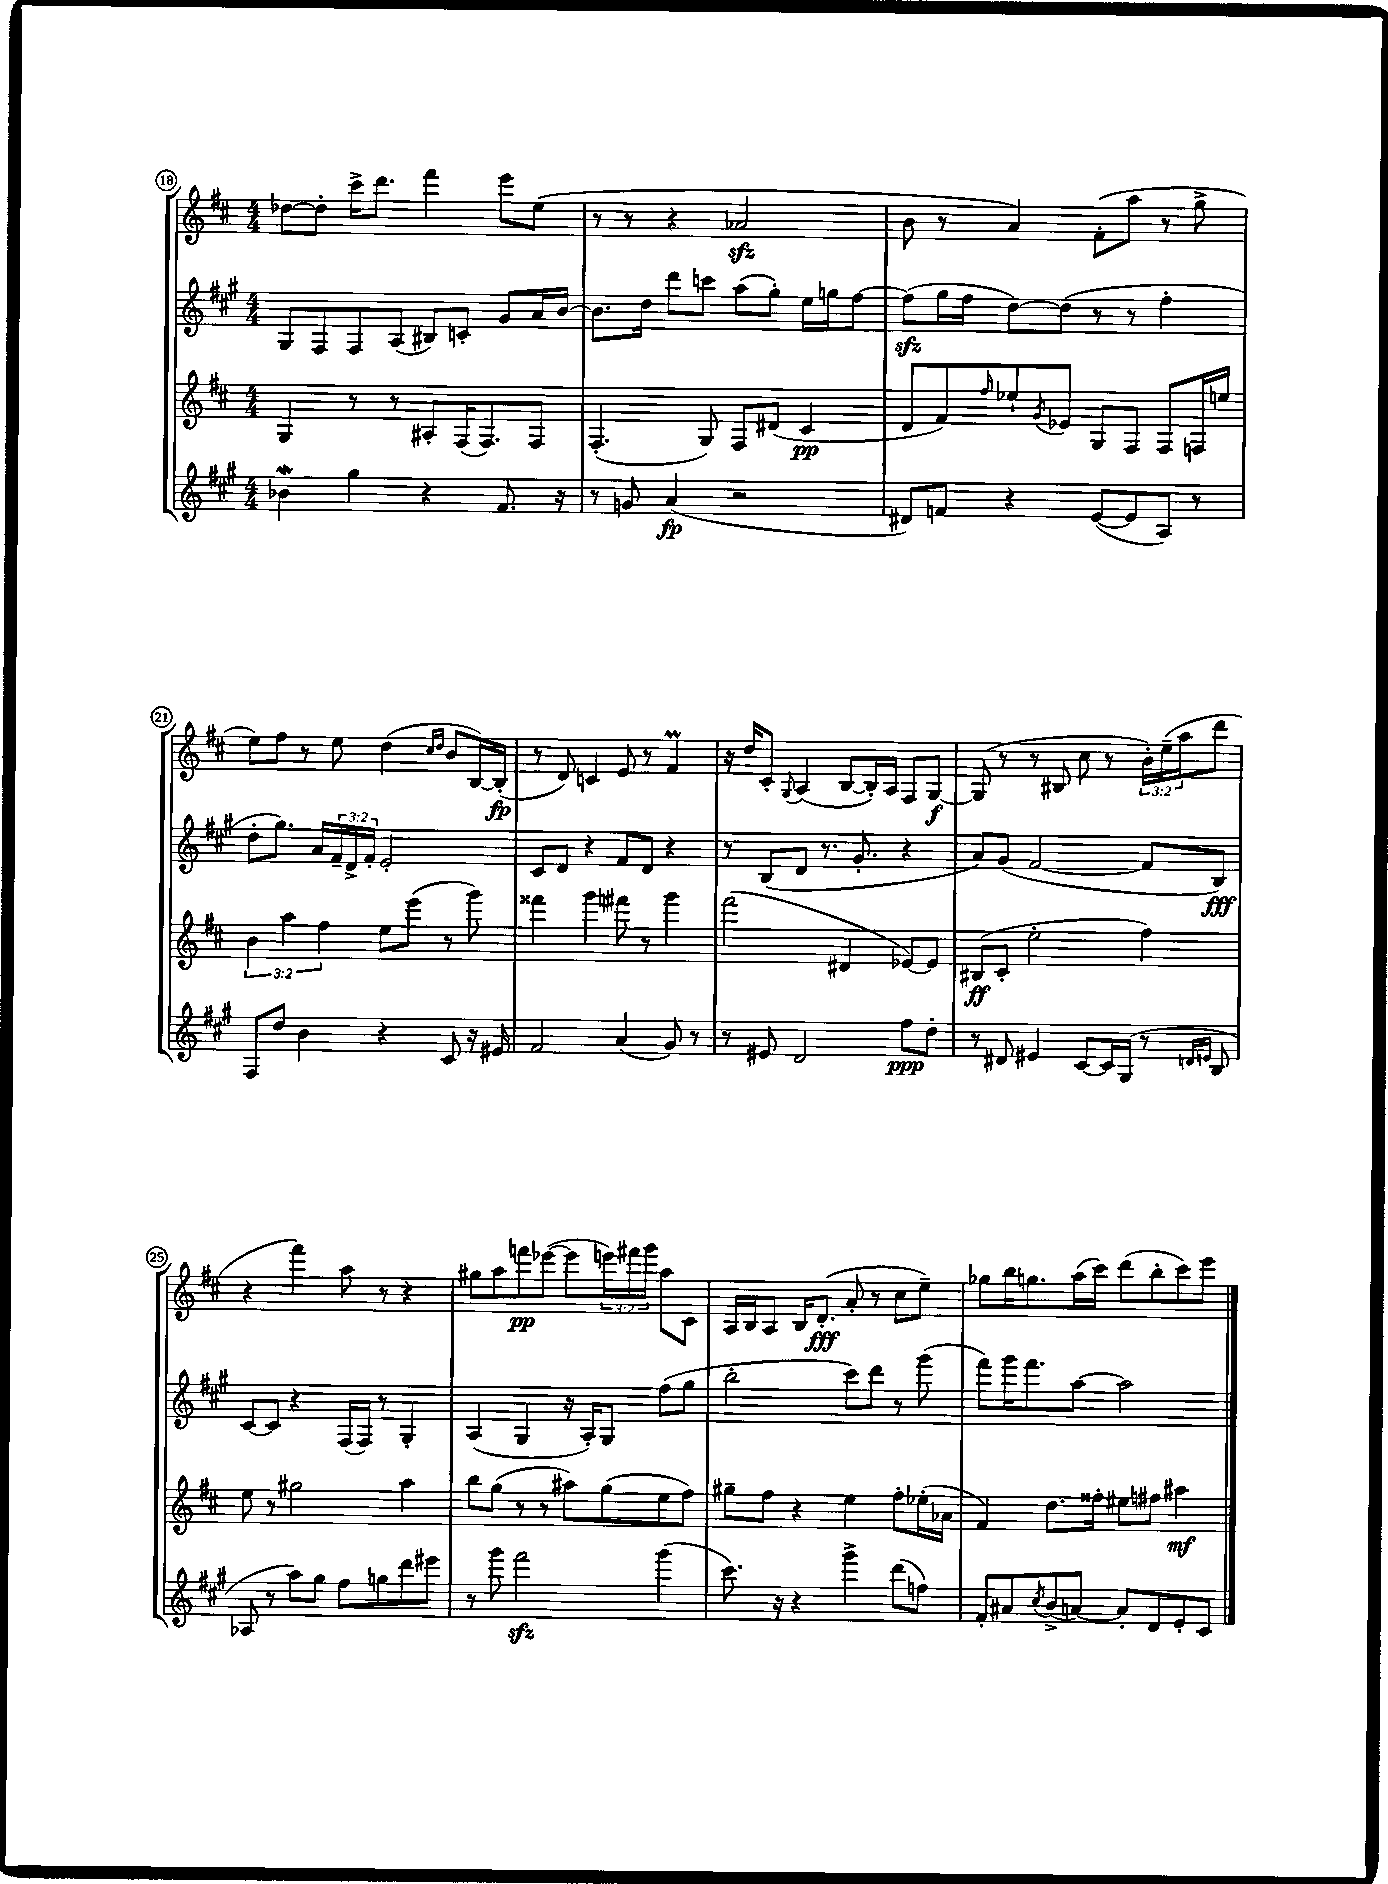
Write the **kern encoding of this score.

**kern	**dynam	**kern	**dynam	**kern	**dynam	**kern	**dynam
*part4	*part4	*part3	*part3	*part2	*part2	*part1	*part1
*staff4	*staff4	*staff3	*staff3	*staff2	*staff2	*staff1	*staff1
*clefG2	*	*clefG2	*	*clefG2	*	*clefG2	*
*k[f#c#g#]	*	*k[f#c#]	*	*k[f#c#g#]	*	*k[f#c#]	*
*M4/4	*	*M4/4	*	*M4/4	*	*M4/4	*
=18	=18	=18	=18	=18	=18	=18	=18
4b-Xw\	.	4G/	.	8G#/L	.	[8dd-X\L	.
.	.	.	.	8F#/	.	8dd-'\J]	.
4gg#\	.	8r	.	8F#/	.	16ccc#^\KL	.
.	.	.	.	.	.	8.ddd\J	.
.	.	8r	.	(8A/J	.	.	.
4r	.	8A#X'/L	.	8B#X/L)	.	4fff#\	.
.	.	(16F#/K	.	8cn'/J	.	.	.
.	.	8.F#/)	.	.	.	.	.
8.f#/	.	.	.	8g#/L	.	8eee\L	.
.	.	8F#/J	.	16a/L	.	(8ee\J	.
16r	.	.	.	[16b/JJ	.	.	.
=19	=19	=19	=19	=19	=19	=19	=19
8r	.	(4.F#'/	.	8.b\L]	.	8r	.
8gn/	.	.	.	.	.	8r	.
.	.	.	.	16dd\Jk	.	.	.
(4a/	fp	.	.	8ddd\L	.	4r	.
.	.	8G/)	.	8cccn\J	.	.	.
2r	.	8F#/L	.	(8aa\L	.	2a-Xzz/	.
.	.	(8d#X/J	.	8gg#'\J)	.	.	.
.	.	4c#/	pp	16ee\LL	.	.	.
.	.	.	.	16ggn\J	.	.	.
.	.	.	.	[8ff#\J	.	.	.
=20	=20	=20	=20	=20	=20	=20	=20
8d#X/L)	.	8d/L	.	(8ff#zz\L]	.	8b\	.
8fn/J	.	8f#/)	.	16gg#\L	.	8r	.
.	.	.	.	16ff#\JJ	.	.	.
.	.	16qqff#/	.	.	.	.	.
4r	.	8ee-X`/	.	[8dd\L)	.	4a/)	.
.	.	8qg/	.	.	.	.	.
.	.	8e-X/J	.	(8dd\J]	.	.	.
([8e/L	.	8G/L	.	8r	.	(8f#'\L	.
8e/]	.	8F#/J	.	8r	.	8aa\J	.
8A/J)	.	8F#/L	.	4ff#'\	.	8r	.
8r	.	16Fn/L	.	.	.	8gg^\	.
.	.	16een/JJ	.	.	.	.	.
!!LO:LB:g=z
=21	=21	=21	=21	=21	=21	=21	=21
8F#/L	.	6b\	.	8dd'\L	.	8ee\L)	.
8dd/J	.	.	.	8.gg#\J)	.	8ff#\J	.
.	.	6aa\	.	.	.	.	.
4b\	.	.	.	.	.	8r	.
.	.	.	.	16a/LL	.	.	.
.	.	6ff#\	.	.	.	.	.
.	.	.	.	24f#~/	.	8ee\	.
.	.	.	.	24d^/	.	.	.
.	.	.	.	24f#'/JJ	.	.	.
4r	.	8ee\L	.	2e'/	.	(4dd\	.
.	.	(8eee\J	.	.	.	.	.
.	.	.	.	.	.	16qqcc#/LL	.
.	.	.	.	.	.	16qqdd/JJ	.
8c#/	.	8r	.	.	.	8b/L	.
16r	.	8ggg\)	.	.	.	[16B/L)	.
16e#X/	.	.	.	.	.	(16B'/JJ]	fp
=22	=22	=22	=22	=22	=22	=22	=22
2f#/	.	4fff##X\	.	8c#/L	.	8r	.
.	.	.	.	8d/J	.	8d/)	.
.	.	4ggg\	.	4r	.	4cn/	.
(4a/	.	8fff#X\	.	8f#/L	.	8e/	.
.	.	8r	.	8d/J	.	8r	.
8g#/)	.	4ggg\	.	4r	.	4f#m/	.
8r	.	.	.	.	.	.	.
=23	=23	=23	=23	=23	=23	=23	=23
8r	.	(2fff#\	.	8r	.	16r	.
.	.	.	.	.	.	16dd/KL	.
8e#X/	.	.	.	(8B/L	.	8c#'/J	.
.	.	.	.	.	.	8qqG/	.
2d/	.	.	.	8d/J	.	(4A/	.
.	.	.	.	8.r	.	.	.
.	.	4d#X/	.	.	.	[8B/L	.
.	.	.	.	8.g#'/	.	.	.
.	.	.	.	.	.	16B'/L])	.
.	.	.	.	.	.	16A/JJ	.
8ff#\L	ppp	[8e-X/L)	.	4r	.	8F#/L	.
8dd'\J	.	8e-/J]	.	.	.	[8G/J	f
=24	=24	=24	=24	=24	=24	=24	=24
8r	.	(8B#X/L	ff	8a/L)	.	(8G/]	.
8d#X/	.	8c#'/J	.	(8g#/J	.	8r	.
4e#X/	.	2ee'\	.	[2f#/	.	8r	.
.	.	.	.	.	.	8B#X/	.
[8c#/L	.	.	.	.	.	8cc#\	.
16c#/L]	.	.	.	.	.	8r	.
(16G#/JJ	.	.	.	.	.	.	.
8r	.	4ff#\)	.	8f#/L]	.	24b'\LL)	.
.	.	.	.	.	.	(24ee~\	.
.	.	.	.	.	.	24aa\J	.
16qqdn/LL	.	.	.	.	.	.	.
16qqen/JJ	.	.	.	.	.	.	.
8B/	.	.	.	8B/J)	fff	8ddd\J	.
!!LO:LB:g=z
=25	=25	=25	=25	=25	=25	=25	=25
8A-X/	.	8ee\	.	[8c#/L	.	4r	.
8r	.	8r	.	8c#/J]	.	.	.
8aa\L)	.	2gg#X\	.	4r	.	4fff#\)	.
8gg#\J	.	.	.	.	.	.	.
8ff#\L	.	.	.	(16F#/LL	.	8aa\	.
.	.	.	.	16F#/JJ)	.	.	.
8ggn\	.	.	.	8r	.	8r	.
8ddd\	.	4aa\	.	4G#'/	.	4r	.
8eee#X\J	.	.	.	.	.	.	.
=26	=26	=26	=26	=26	=26	=26	=26
8r	.	8bb\L	.	(4A/	.	8gg#X\L	.
8ggg#\	.	(8gg\J	.	.	.	8aa\	.
2fff#zz\	.	8r	.	4G#/	.	8fffn\	pp
.	.	8r	.	.	.	([8eee-X\J	.
.	.	8aa#X\L)	.	16r	.	8eee-\L]	.
.	.	.	.	16A'/KL)	.	.	.
.	.	(8gg\	.	8G#/J	.	24eeen\L)	.
.	.	.	.	.	.	24fff#X\	.
.	.	.	.	.	.	24ggg\JJ	.
(4ggg#\	.	8ee\	.	(8ff#\L	.	8aa\L	.
.	.	8ff#\J)	.	8gg#\J	.	8c#\J	.
=27	=27	=27	=27	=27	=27	=27	=27
8.ccc#\)	.	8gg#X~\L	.	2bb'\	.	16A/LL	.
.	.	.	.	.	.	16B/J	.
.	.	8ff#\J	.	.	.	8A/J	.
16r	.	.	.	.	.	.	.
4r	.	4r	.	.	.	16B/KL	.
.	.	.	.	.	.	(8.d'/J	fff
4ggg#^\	.	4ee\	.	8ccc#\L)	.	8a'/	.
.	.	.	.	8ddd\J	.	8r	.
(8ddd\L	.	8ff#'\L	.	8r	.	8cc#\L	.
8ffn\J)	.	(16ee-X'\L	.	(8ggg#\	.	8ee~\J)	.
.	.	16a-X\JJ	.	.	.	.	.
=28	=28	=28	=28	=28	=28	=28	=28
8f#'/L	.	4f#/)	.	8fff#\L)	.	8gg-X\L	.
8a#X/	.	.	.	16ggg#\K	.	16bb\K	.
.	.	.	.	8.fff#\	.	8.ggn\	.
8qcc#/	.	.	.	.	.	.	.
(8b^/	.	8.dd\L	.	.	.	.	.
[8an/J)	.	.	.	[8aa\J	.	(16aa\L	.
.	.	16ff##X'\Jk	.	.	.	16ccc#\JJ)	.
8a'/L]	.	8ee#X\L	.	2aa\]	.	(8ddd\L	.
8d/	.	8ff#X\J	.	.	.	8bb'\	.
8e'/	.	4aa#X\	mf	.	.	8ccc#\)	.
8c#/J	.	.	.	.	.	8eee\J	.
==	==	==	==	==	==	==	==
*-	*-	*-	*-	*-	*-	*-	*-
